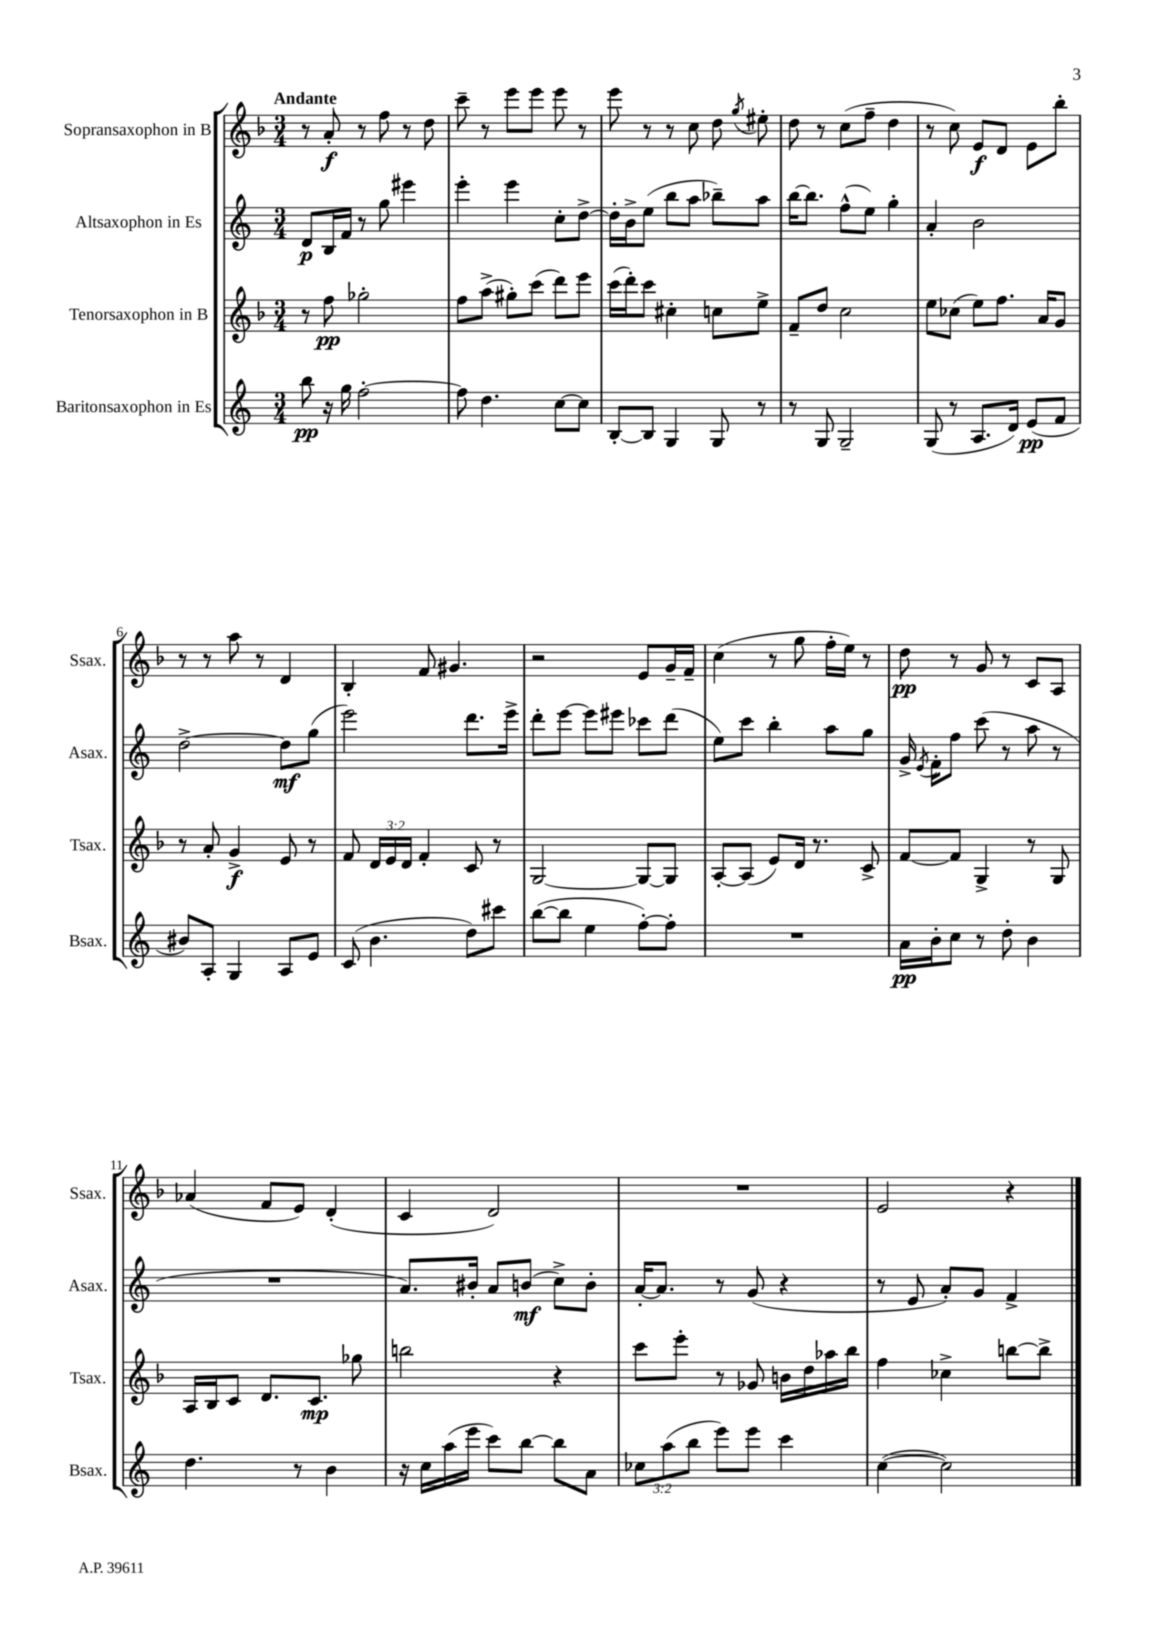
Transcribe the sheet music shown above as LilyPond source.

<<
\new StaffGroup <<
\new Staff = "s0" \with { instrumentName = "Sopransaxophon in B" shortInstrumentName = "Ssax." } {
    \clef treble \key f \major \numericTimeSignature \time 3/4 \tempo "Andante"
    \autoBeamOff r8 a'8-.\f r8 f''8 r8 d''8 |
    c'''8-- r8 e'''8[ e'''8] e'''8 r8 |
    e'''8 r8 r8 c''8 d''8 \acciaccatura { g''8 } eis''8-. |
    d''8 r8 c''8[( f''8]-- d''4 |
    r8 c''8) e'8[\f d'8] e'8[ bes''8]-. |
    r8 r8 a''8 r8 d'4 |
    bes4-. f'8 gis'4. |
    r2 e'8[ g'16-- f'16]-- |
    c''4( r8 g''8 f''16[-. e''16]) r8 |
    d''8\pp r8 g'8 r8 c'8[ a8] |
    aes'4( f'8[ e'8]) d'4-.( |
    c'4 d'2) |
    R2. |
    e'2 r4 \bar "|." |
}
\new Staff = "s1" \with { instrumentName = "Altsaxophon in Es" shortInstrumentName = "Asax." } {
    \clef treble \key c \major \numericTimeSignature \time 3/4
    \autoBeamOff d'8[\p b16 f'16] r8 g''8 eis'''4 |
    e'''4-. e'''4 c''8[-. d''8]~-> |
    d''16[-. b'16-> e''8]( b''8[ a''8] bes''8[--) a''8] |
    b''16[~ b''8.] f''8[-^( e''8]) g''4-. |
    a'4-. b'2 |
    d''2~-> d''8[\mf g''8]( |
    e'''2) d'''8.[ e'''16]-> |
    d'''8[-. e'''8]~ e'''8[ eis'''8] ces'''8[ d'''8]( |
    e''8[) c'''8] b''4-. a''8[ g''8] |
    g'16-> \acciaccatura { e'8 } f'16[-. f''8] c'''8( r8 a''8 r8 |
    R2. |
    a'8.[) bis'16]-. a'8[ b'8]\mf( c''8[->) b'8]-. |
    a'16[~-. a'8.] r8 g'8( r4 |
    r8 e'8 a'8[-.) g'8] f'4-> \bar "|." |
}
\new Staff = "s2" \with { instrumentName = "Tenorsaxophon in B" shortInstrumentName = "Tsax." } {
    \clef treble \key f \major \numericTimeSignature \time 3/4 \override Staff.TupletNumber.text = #tuplet-number::calc-fraction-text
    \autoBeamOff r8 f''8\pp ges''2-. |
    f''8[ a''8]->( gis''8[-.) c'''8]( d'''8[) e'''8] |
    c'''16[( d'''16-.) c'''8] cis''4-. c''8[ e''8]-> |
    f'8[-- d''8] c''2 |
    e''8[ ces''8]( e''8[) f''8.] a'16[ g'8] |
    r8 a'8-. g'4->\f e'8 r8 |
    f'8 \tuplet 3/2 { d'16[ e'16 d'16] } f'4-. c'8 r8 |
    g2~ g8[~ g8] |
    a8[~-. a8]( e'8[) d'16] r8. c'8-> |
    f'8[~ f'8] g4-> r8 g8 |
    a16[ bes16 c'8] d'8.[ c'8.]\mp ges''8 |
    b''2 r4 |
    c'''8[ e'''8]-. r8 ges'8 b'16[ d''16 aes''16 bes''16] |
    f''4 ces''4-> b''8[~ b''8]-> \bar "|." |
}
\new Staff = "s3" \with { instrumentName = "Baritonsaxophon in Es" shortInstrumentName = "Bsax." } {
    \clef treble \key c \major \numericTimeSignature \time 3/4 \override Staff.TupletNumber.text = #tuplet-number::calc-fraction-text
    \autoBeamOff b''8\pp r16 g''16 f''2~-. |
    f''8 d''4. c''8[~ c''8] |
    b8[~-. b8] g4 g8 r8 |
    r8 g8 g2-- |
    g8( r8 a8.[ d'16]) e'8[\pp( f'8] |
    bis'8[) a8]-. g4 a8[ e'8] |
    c'8( b'4. d''8[) cis'''8] |
    b''8[~( b''8] e''4 f''8[~-.) f''8]-. |
    R2. |
    a'16[\pp b'16-. c''8] r8 d''8-. b'4 |
    d''4. r8 b'4 |
    r16 c''16[ a''16( e'''16] c'''8[) b''8]~ b''8[ a'8] |
    \tuplet 3/2 { ces''8[ a''8( b''8] } e'''8[) e'''8] c'''4 |
    c''4~( c''2) \bar "|." |
}
>>
>>
